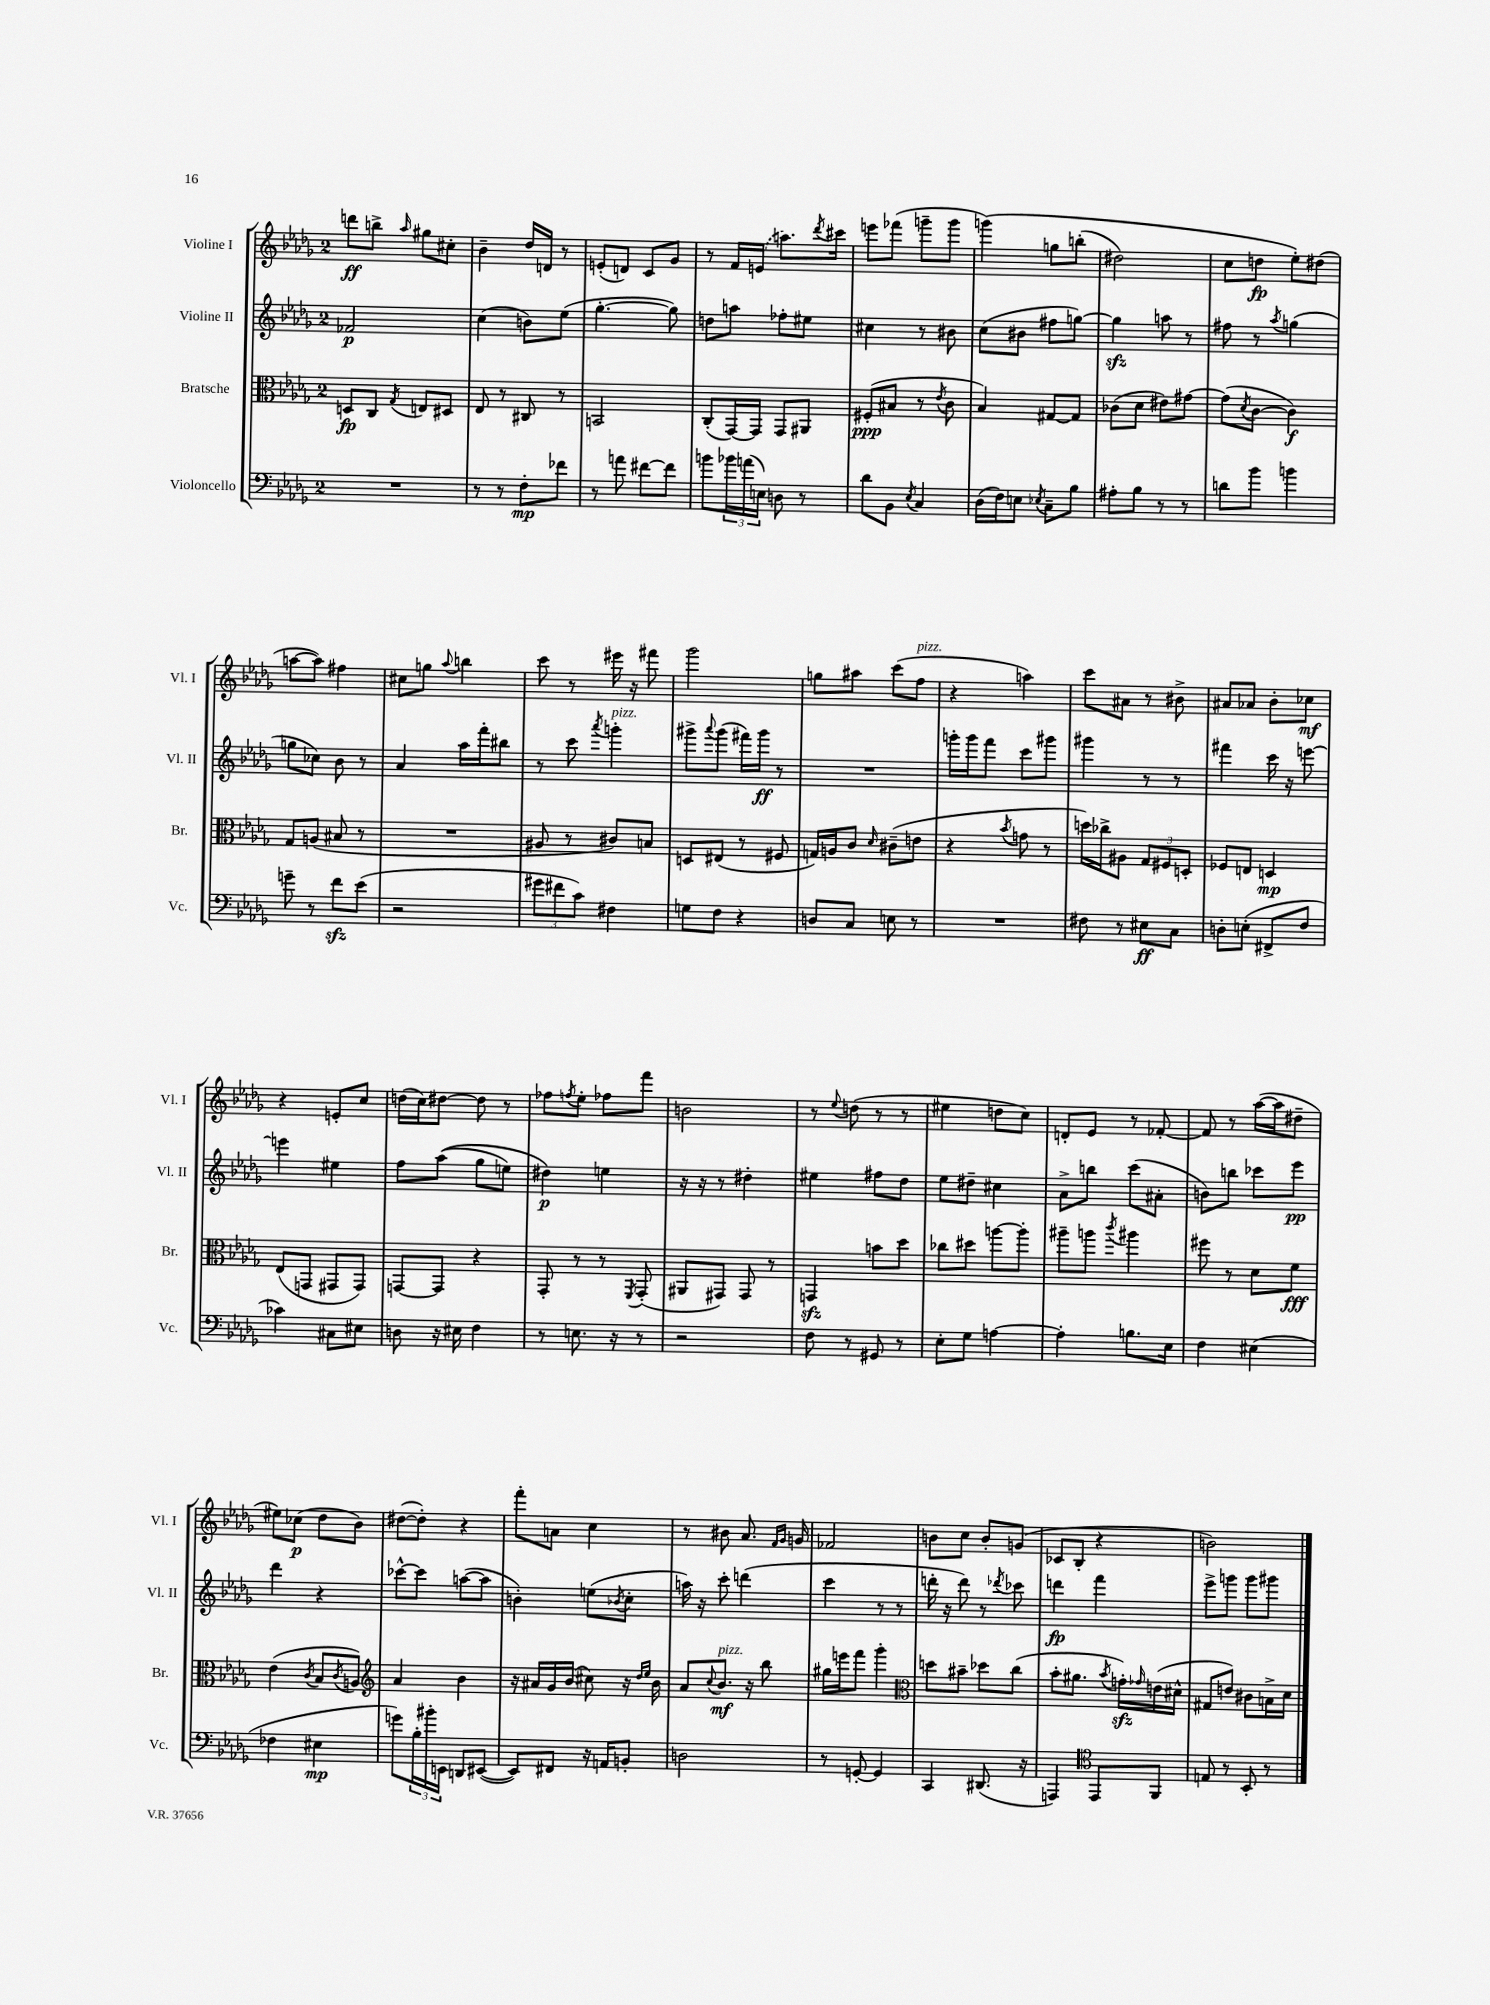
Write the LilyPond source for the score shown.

<<
\new StaffGroup <<
\new Staff = "s0" \with { instrumentName = "Violine I" shortInstrumentName = "Vl. I" } {
    \clef treble \key des \major \once \override Staff.TimeSignature.style = #'single-digit \time 2/4
    d'''8\ff b''8-> \grace { aes''16 } gis''8 cis''8-. |
    bes'4-- des''16 d'16 r8 |
    e'8-.( d'8) c'8 ges'8 |
    r8 f'16 \once \slurDashed e'16( a''8.) \acciaccatura { des'''8 } cis'''16 |
    e'''8 fes'''8( g'''8-- g'''8 |
    g'''4)\( g''8 b''8-.( |
    dis''2) |
    c''8 d''8\fp ees''8-.\) dis''8( |
    a''8~ a''8) fis''4 |
    cis''8 g''8 \appoggiatura { aes''8 } b''4 |
    c'''8 r8 eis'''16 r16 fis'''8 |
    ges'''2 |
    g''8 ais''8 c'''8( f''8^\markup { \italic "pizz." } |
    r4 a''4) |
    c'''8 ais'8 r8 bis'8-> |
    ais'8 aes'8 bes'8-. ces''8\mf |
    r4 e'8-. c''8 |
    d''16( c''16) dis''8~ dis''8 r8 |
    fes''8 \acciaccatura { f''8 } ees''8-. fes''8 f'''8 |
    b'2 |
    r8 \appoggiatura { ees''8 } d''8( r8 r8 |
    eis''4 d''8 c''8) |
    d'8-. ees'8 r8 fes'8~-. |
    fes'8 r8 aes''16~( aes''16 dis''8-- |
    eis''8) ces''8\p( des''8 bes'8) |
    dis''8~( dis''8-.) r4 |
    f'''8-. a'8 c''4 |
    r8 bis'8 aes'8. \grace { f'16 ges'16 } g'16 |
    fes'2 |
    b'8 c''8 b'8-. g'8( |
    ces'8 bes8-. r4 |
    b'2) \bar "|." |
}
\new Staff = "s1" \with { instrumentName = "Violine II" shortInstrumentName = "Vl. II" } {
    \clef treble \key des \major \once \override Staff.TimeSignature.style = #'single-digit \time 2/4
    fes'2\p |
    c''4( b'8) ees''8( |
    ges''4.~-. ges''8) |
    d''8 a''8 fes''8-. eis''8 |
    cis''4 r8 bis'8 |
    c''8( bis'8 fis''8 g''8~) |
    g''4\sfz a''8 r8 |
    fis''8 r8 \acciaccatura { aes''8 } g''4( |
    g''8 ces''8) bes'8 r8 |
    aes'4 aes''16 f'''16-. bis''8 |
    r8 c'''8 \acciaccatura { aes'''8 } g'''4-.^\markup { \italic "pizz." } |
    gis'''8-> \appoggiatura { aes'''8 } gis'''8( fis'''16) gis'''16\ff r8 |
    R2 |
    g'''16-. g'''16 f'''8 c'''8 gis'''8 |
    gis'''4 r8 r8 |
    fis'''4 c'''16 r16 e'''8~ |
    e'''4 eis''4 |
    f''8 aes''8(\( ges''8 e''8) |
    dis''4\p\) e''4 |
    r16 r16 r8 dis''4-. |
    eis''4 fis''8 des''8 |
    ees''8 dis''8-- cis''4 |
    aes'8-> b''8 c'''8( ais'8-. |
    b'8) b''8 ces'''8 ees'''8\pp |
    des'''4 r4 |
    ces'''8~-^ ces'''8 a''8~( a''8 |
    b'4-.) e''8( \acciaccatura { bes'8 } c''8-. |
    a''16) r16 c'''8-. d'''4( |
    c'''4 r8 r8 |
    d'''16-. r16 d'''8) r8 \acciaccatura { des'''8 } ces'''8 |
    d'''4\fp f'''4 |
    ees'''8-> g'''8 g'''8 gis'''8 \bar "|." |
}
\new Staff = "s2" \with { instrumentName = "Bratsche" shortInstrumentName = "Br." } {
    \clef alto \key des \major \once \override Staff.TimeSignature.style = #'single-digit \time 2/4
    d8\fp c8 \acciaccatura { ges8 } e8 dis8 |
    ees8 r8 cis8 r8 |
    b,2 |
    c8-.( ges,16~) ges,16 ges,8 ais,8 |
    fis8-.\ppp( bis8 r8 \acciaccatura { ees'8 } c'8 |
    bes4) gis8~ gis8 |
    ces'8( des'8 eis'8) gis'8~ |
    gis'8( \acciaccatura { des'8 } c'8~ c'4\f) |
    ges8 a8( bis8 r8 |
    R2 |
    ais8 r8 cis'8) b8 |
    d8 eis8( r8 fis8 |
    g16) a16 c'8 \grace { des'16 } cis'8--( e'8 |
    r4 \acciaccatura { bes'8 } g'8 r8 |
    d''16) ces''16-> ais8 \tuplet 3/2 { ges8 fis8 d8-. } |
    fes8 e8 d4\mp |
    ees8( g,8 gis,8 gis,8) |
    g,8~ g,8 r4 |
    ges,8-. r8 r8 \acciaccatura { f,8 } ges,8-.( |
    ais,8 gis,8) gis,8 r8 |
    g,4\sfz b'8 des''8 |
    ces''8 dis''8 a''8~ a''8-. |
    ais''8-- a''8 \acciaccatura { c'''8 } ais''4 |
    fis''8 r8 des'8 f'8\fff |
    ees'4( \acciaccatura { c'8 } bes8 \acciaccatura { c'8 } a8) |
    \clef treble aes'4 bes'4 |
    r16 ais'16 ges'16 bes'16( cis''8) r16 \grace { des''16 ees''16 } bes'16 |
    aes'8 \appoggiatura { c''8 } bes'8.\mf^\markup { \italic "pizz." } r16 bes''8 |
    gis''16 e'''16 f'''8 ges'''4-. |
    \clef alto d''8 bis'8-- des''8 c''8( |
    bes'8-. ais'8. \acciaccatura { bes'8 } g'16-.\sfz) \grace { ges'16 } e'16( dis'16-^ |
    gis8 e'8) cis'8 b16-> des'16 \bar "|." |
}
\new Staff = "s3" \with { instrumentName = "Violoncello" shortInstrumentName = "Vc." } {
    \clef bass \key des \major \once \override Staff.TimeSignature.style = #'single-digit \time 2/4
    R2 |
    r8 r8 f8-.\mp fes'8 |
    r8 a'8 fis'8~ fis'8 |
    b'8 \tuplet 3/2 { bes'16 a'16( e16) } d8 r8 |
    des'8 bes,8 \acciaccatura { ees8 } c4 |
    des16( f16) e8 \acciaccatura { ees8 } c8-- bes8 |
    ais8-. bes8 r8 r8 |
    d'8 bes'8 b'4 |
    g'8-- r8 f'8\sfz ees'8( |
    r2 |
    \tuplet 3/2 { gis'8 fis'8 c'8) } fis4 |
    g8 f8 r4 |
    d8 c8 e8 r8 |
    R2 |
    fis8 r8 eis8\ff c8 |
    d8-. e8-.( fis,8-> f8 |
    ces'4) cis8 eis8 |
    d8 r16 eis16 f4 |
    r8 e8. r16 r8 |
    r2 |
    f8 r8 gis,8 r8 |
    ees8-. ges8 a4~ |
    a4-. b8. ees16 |
    f4 eis4( |
    fes4 eis4\mp |
    g'8) \tuplet 3/2 { bes16-. bis'16-. e,16 } d,8 eis,8~( |
    eis,8) fis,8 r16 a,16 b,8-. |
    d2 |
    r8 g,8~-. g,4 |
    c,4 dis,8.( r16 |
    a,,4) \clef tenor ees,8 f,8 |
    e8 r8 bes,8-. r8 \bar "|." |
}
>>
>>
\layout { \context { \Score \remove "Bar_number_engraver" } }
